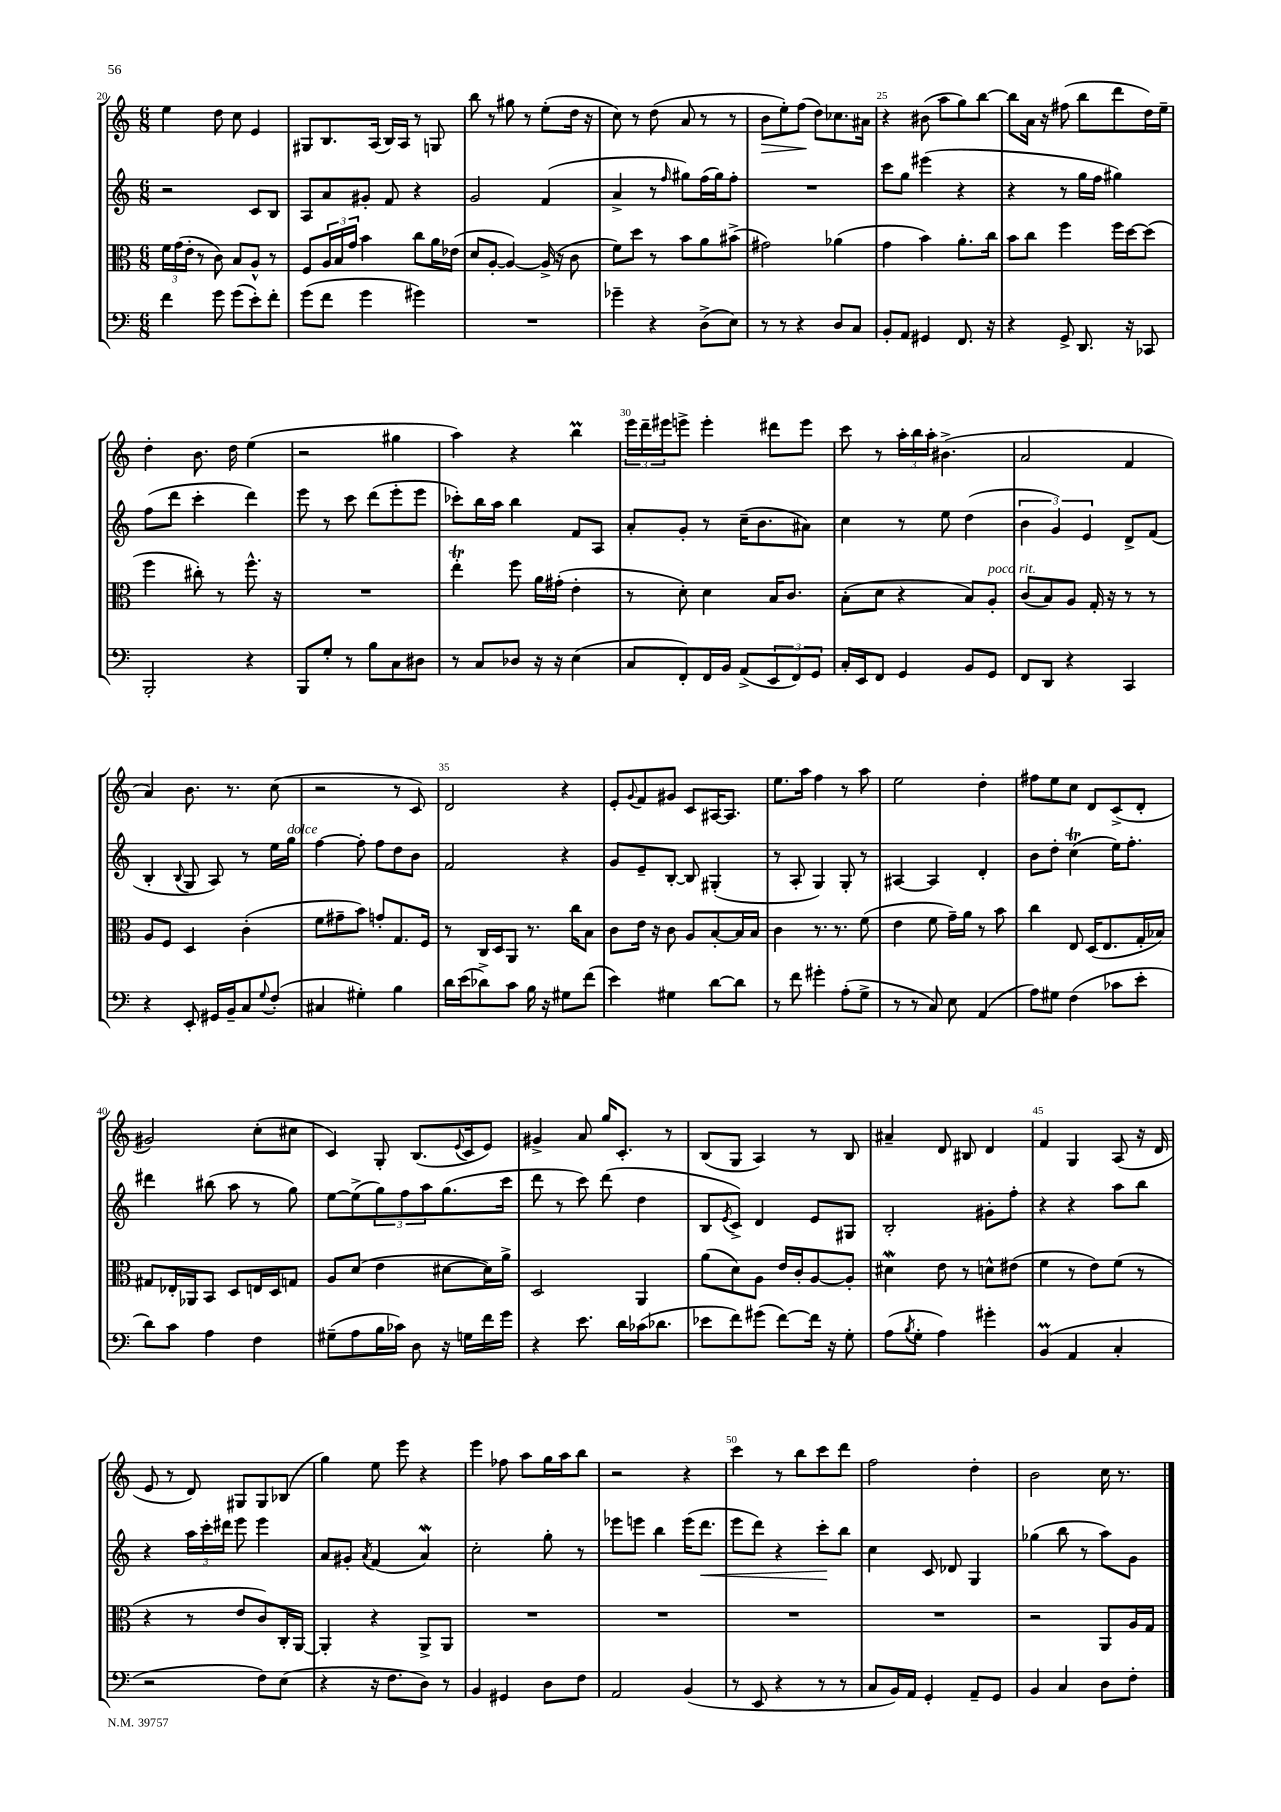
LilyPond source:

<<
\new StaffGroup <<
\new Staff = "s0" {
    \clef treble \key c \major \numericTimeSignature \time 6/8
    e''4 d''8 c''8 e'4 |
    gis8 b8. a16( b16) a16 r8 g8 |
    b''8 r8 gis''8 r8 e''8-.( d''16 r16 |
    c''8) r8 d''8( a'8 r8 r8 |
    b'8\> e''8-.) f''8\!( d''8) ces''8. ais'16 |
    r4 bis'8( a''8 g''8) b''8~ |
    b''8 a'16 r16 fis''8( b''8 d'''8 d''16) e''16-- |
    d''4-. b'8. d''16 e''4( |
    r2 gis''4 |
    a''4) r4 b''4\prall |
    \tuplet 3/2 { e'''16 d'''16-- eis'''16 } e'''8-> e'''4-. dis'''8 e'''8 |
    c'''8 r8 \tuplet 3/2 { a''16-. b''16 a''16-. } bis'4.->( |
    a'2 f'4 |
    a'4) b'8. r8. c''8( |
    r2 r8 c'8) |
    d'2 r4 |
    e'8-. \appoggiatura { g'8 } f'8 gis'8 c'8 ais16~ ais8. |
    e''8. a''16 f''4 r8 a''8 |
    e''2 d''4-. |
    fis''8 e''8 c''8 d'8 c'8->( d'8-. |
    gis'2) c''8-.( cis''8 |
    c'4) g8-. b8.( \appoggiatura { e'8 } c'16 e'8) |
    gis'4-> a'8 g''16 c'8.-. r8 |
    b8( g8 a4) r8 b8 |
    ais'4-- d'8 bis8 d'4 |
    f'4 g4 a8( r16 d'16 |
    e'8 r8 d'8) gis8 gis8 bes8( |
    g''4) e''8 e'''8 r4 |
    e'''4 fes''8 a''8 g''16 a''16 b''8 |
    r2 r4 |
    c'''4 r8 b''8 c'''8 d'''8 |
    f''2 d''4-. |
    b'2 c''16 r8. \bar "|." |
}
\new Staff = "s1" {
    \clef treble \key c \major \numericTimeSignature \time 6/8
    r2 c'8 b8 |
    a8 a'8 gis'8-. f'8 r4 |
    g'2 f'4( |
    a'4-> r8 \grace { f''16 } gis''8) f''16( gis''16) f''8-. |
    R2. |
    c'''8 g''8 eis'''4( r4 |
    r4 r8 g''16 f''16 gis''4) |
    f''8( d'''8 c'''4-. d'''4) |
    e'''8 r8 c'''8 d'''8( e'''8-. e'''8 |
    ces'''8-.) b''16 a''16 b''4 f'8 a8 |
    a'8-. g'8-. r8 c''16--( b'8. ais'8) |
    c''4 r8 e''8 d''4( |
    \tuplet 3/2 { b'4 g'4) e'4 } d'8-> f'8( |
    b4-. \appoggiatura { b8 } g8 a8) r8 e''16 g''16^\markup { \italic "dolce" } |
    f''4~ f''8-. f''8 d''8 b'8 |
    f'2 r4 |
    g'8 e'8-- b8~-. b8 gis4-.( |
    r8 a8-. g4) g8-. r8 |
    ais4~ ais4 d'4-. |
    b'8 d''8-. c''4\trill( e''16) f''8.-. |
    dis'''4 bis''8( a''8 r8 g''8) |
    e''8~ e''8->( \tuplet 3/2 { g''8) f''8 a''8 } g''8.( c'''16 |
    d'''8 r8 c'''8) d'''8( d''4 |
    b8 \acciaccatura { e'8 } c'8->) d'4 e'8 gis8 |
    b2-. gis'8-. f''8-. |
    r4 r4 a''8 b''8 |
    r4 \tuplet 3/2 { a''16 c'''16-. dis'''16 } e'''8 e'''4 |
    a'8 gis'8-. \acciaccatura { a'8 } f'4( a'4\mordent) |
    c''2-. g''8-. r8 |
    ees'''8 e'''8 b''4 e'''16( d'''8.\< |
    e'''8 d'''8) r4 c'''8-.\! b''8 |
    c''4 c'8 des'8 g4 |
    ges''4( b''8 r8 a''8) g'8 \bar "|." |
}
\new Staff = "s2" {
    \clef alto \key c \major \numericTimeSignature \time 6/8
    \tuplet 3/2 { f'16 g'16( e'16-. } r8 c'8) b8 a8-^ r8 |
    f8 \tuplet 3/2 { a16 b16 g'16 } b'4 c''8 a'16 ees'16( |
    d'8 a8~-. a4~) a16->( r16 c'8 |
    f'8) d''8 r8 b'8 a'8 bis'8->( |
    gis'2) aes'4( |
    g'4 b'4) a'8.-. c''16 |
    b'8 c''8 f''4 f''16 d''16~ d''8( |
    f''4 cis''8-.) r8 f''8.-^ r16 |
    R2. |
    e''4-.\trill f''8 a'16 gis'16-.( e'4-. |
    r8 d'8-.) d'4 b16 c'8. |
    b8-.( d'8 r4 b8) a8-.^\markup { \italic "poco rit." } |
    c'8( b8) a8 g16-. r16 r8 r8 |
    a8 f8 d4 c'4-.( |
    f'8 gis'8-- b'8) g'8-. g8. f16 |
    r8 c16 d16 a,8 r8. c''16 b8 |
    c'8 e'16 r16 c'8 a8 b8~-. b16 b16 |
    c'4 r8. r8. f'8( |
    e'4 f'8 g'16--) a'16 r8 b'8 |
    c''4 e8 d16( e8. g16-. bes16) |
    gis8 ees16-. aes,16 b,8 d8 e16 d16 g8 |
    a8 d'8( e'4 dis'8~ dis'16) a'16-> |
    d2 a,4 |
    a'8( d'8) a8 e'16 c'16-. a8~ a8-. |
    dis'4\mordent e'8 r8 d'8-^ eis'8( |
    f'4 r8 e'8) f'8( r8 |
    r4 r8 e'8 c'8) c16-. a,16~ |
    a,4-. r4 a,8-> a,8 |
    R2. |
    R2. |
    R2. |
    R2. |
    r2 a,8 a16 g16 \bar "|." |
}
\new Staff = "s3" {
    \clef bass \key c \major \numericTimeSignature \time 6/8
    f'4 g'8 g'8( e'8-.) f'8-. |
    g'8( f'8 g'4 gis'4) |
    R2. |
    ges'4-- r4 d8->( e8) |
    r8 r8 r4 d8 c8 |
    b,8-. a,8 gis,4 f,8. r16 |
    r4 g,8-> d,8. r16 ces,8 |
    b,,2-. r4 |
    b,,8 g8-. r8 b8 c8 dis8 |
    r8 c8 des8 r16 r16 e4( |
    c8 f,8-.) f,16 b,16 a,8->( \tuplet 3/2 { e,8 f,8) g,8 } |
    c16-. e,16 f,8 g,4 b,8 g,8 |
    f,8 d,8 r4 c,4 |
    r4 e,8-. gis,16 b,16-- c8 \appoggiatura { g8 } f8-.( |
    cis4 gis4-.) b4 |
    d'16 e'16( des'8->) c'8 b16 r16 gis8 f'8( |
    e'4) gis4 d'8~ d'8 |
    r8 f'8 gis'4-. a8-.( g8-> |
    r8 r8 c8) e8 a,4( |
    a8) gis8 f4( ces'8 e'8-. |
    d'8) c'8 a4 f4 |
    gis8--( a8 b16 ces'16) d8 r16 g16 f'16 g'16 |
    r4 e'8. d'16 ces'16( des'8. |
    ees'8 f'8) gis'8( f'8~) f'16 r16 g8-. |
    a8( \acciaccatura { b8 } g8-. a4) gis'4-. |
    b,4\prall( a,4 c4-. |
    r2 f8) e8( |
    r4 r16 f8. d8) r8 |
    b,4 gis,4 d8 f8 |
    a,2 b,4( |
    r8 e,8 r4 r8 r8 |
    c8 b,16) a,16 g,4-. a,8-- g,8 |
    b,4 c4 d8 f8-. \bar "|." |
}
>>
>>
\layout { \context { \Score currentBarNumber = #20 \override BarNumber.break-visibility = ##(#f #t #t) barNumberVisibility = #(every-nth-bar-number-visible 5) } }
